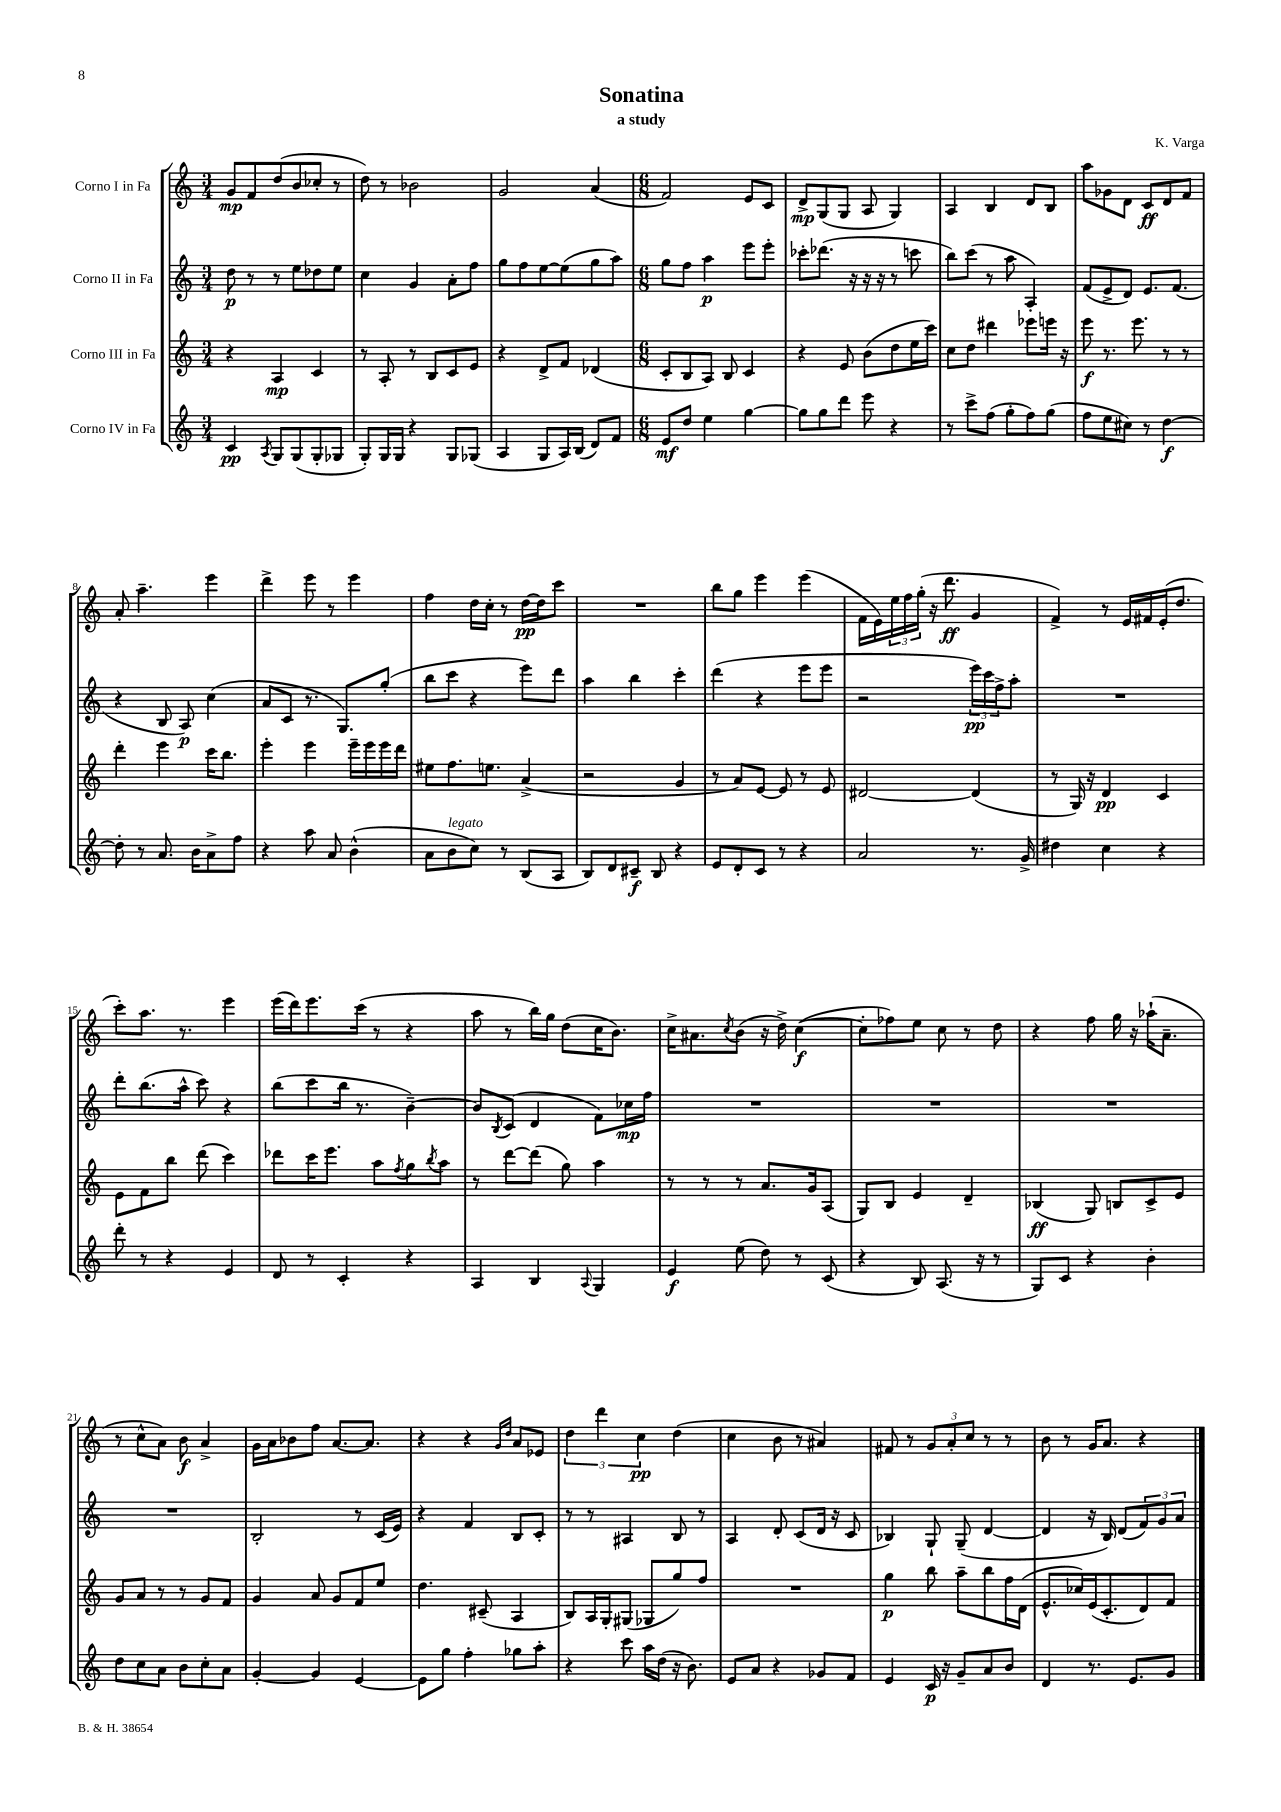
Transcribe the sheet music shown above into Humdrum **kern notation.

**kern	**kern	**kern	**kern
*staff4	*staff3	*staff2	*staff1
*clefG2	*clefG2	*clefG2	*clefG2
*k[]	*k[]	*k[]	*k[]
*M3/4	*M3/4	*M3/4	*M3/4
4c/	4r	8dd\	8g/L
.	.	8r	8f/
8qA/	.	.	.
8G/L	4A/	8r	(8dd/
(8G/	.	8ee\L	8b/
8G'/	4c/	8dd-\	8cc-'/J
8G-/J	.	8ee\J	8r
=	=	=	=
8G'/L)	8r	4cc\	8dd\)
16G/L	8A'/	.	8r
16G/JJ	.	.	.
4r	8r	4g/	2b-\
.	8B/L	.	.
8G/L	8c/	8a'\L	.
(8G-/J	8e/J	8ff\J	.
=	=	=	=
4A/	4r	8gg\L	2g/
.	.	8ff\	.
8G/L	8d^/L	[8ee\	.
16A/L)	8f/J	(8ee\]	.
(16B/JJ	.	.	.
8d/L)	(4d-/	8gg\	(4a/
8f/J	.	8aa\J)	.
=	=	=	=
*M6/8	*M6/8	*M6/8	*M6/8
8e/L	8c'/L	8gg\L	2f/)
8dd/J	8B/	8ff\J	.
4ee\	8A/J)	4aa\	.
.	8B/	.	.
[4gg\	4c/	8eee\L	8e/L
.	.	8eee'\J	8c/J
=	=	=	=
8gg\]L	4r	8ccc-'\L	8d^/L
8gg\	.	(8.ddd-\J	(8G/
8ddd\J	8e/	.	8G/J
.	.	16r	.
8eee\	(8b\L	16r	8A/
.	.	16r	.
4r	8dd\	8r	4G/)
.	16ee\L	8ccc\	.
.	16ccc\JJ)	.	.
=	=	=	=
8r	8cc\L	8bb\L)	4A/
8ccc^\L	8dd\J	(8ccc\J	.
(8ff\J	4ddd#\	8r	4B/
8gg'\L	.	8aa\	.
8ff\)	8eee-\L	4A'/)	8d/L
(8gg\J	16eee\Jk	.	8B/J
.	16r	.	.
=	=	=	=
8ff\L	8eee\	(8f/L	8aa\L
8ee\	8.r	8e^/	8g-\
8cc#\J)	.	8d/J)	8d\J
.	8.eee\	.	.
8r	.	8.e/L	8c/L
[4dd\	8r	.	8d/
.	.	(8.f/J	.
.	8r	.	8f/J
=	=	=	=
8dd'\]	4ddd'\	4r	8a'/
8r	.	.	4.aa~\
8.a/	4eee\	8B/	.
.	.	8A/)	.
16b\LK	.	.	.
8a^\	16ccc\LK	(4cc\	4eee\
.	8.bb\J	.	.
8ff\J	.	.	.
=	=	=	=
4r	4eee'\	8a/L	4ddd^\
.	.	8c/J	.
8aa\	4eee\	8.r	8eee\
8a/	.	.	8r
.	.	8.G/L)	.
(4b^^\	16eee~\LL	.	4eee\
.	16eee\	.	.
.	16eee\	(8gg'/J	.
.	16ddd\JJ	.	.
=	=	=	=
8a\L	8ee#\L	8bb\L	4ff\
8b\	8.ff\	8ccc\J	.
8cc\J)	.	4r	16dd\LL
.	8.ee\J	.	16cc'\JJ
8r	.	.	8r
(8B/L	(4a^/	8eee\L)	[16dd\LL
.	.	.	16dd\]J
8A/J	.	8ddd\J	8ccc\J
=	=	=	=
8B/L)	2r	4aa\	2.r
8d/	.	.	.
8c#~/J	.	4bb\	.
8B/	.	.	.
4r	4g/	4ccc'\	.
=	=	=	=
8e/L	8r	(4ddd\	8bb\L
8d'/	8a/L)	.	8gg\J
8c/J	[8e/J	4r	4eee\
8r	8e/]	.	.
4r	8r	8eee\L	(4eee\
.	8e/	8eee\J	.
=	=	=	=
2a/	[2d#/	2r	16f\LL
.	.	.	16e\)
.	.	.	24ee\
.	.	.	24ff\
.	.	.	(24gg'\JJ
.	.	.	16r
.	.	.	8.ddd\
8.r	(4d#/]	24eee\LL)	4g/
.	.	24ccc\	.
.	.	24ff^\J	.
.	.	8aa'\J	.
16g^/	.	.	.
=	=	=	=
4dd#\	8r	2.r	4f^/)
.	16G/)	.	.
.	16r	.	.
4cc\	4d/	.	8r
.	.	.	16e/LL
.	.	.	16f#/
4r	4c/	.	(16e'/J
.	.	.	8.dd/J
=	=	=	=
8ddd'\	8e\L	8ddd'\L	8ccc'\L)
8r	8f\	(8.bb\	8.aa\J
4r	8bb\J	.	.
.	.	16aa^^\Jk	8.r
.	(8ddd\	8ccc\)	.
4e/	4ccc\)	4r	4eee\
=	=	=	=
8d/	8ddd-\L	(8bb\L	(16eee\LL
.	.	.	16ddd\J)
8r	16ccc\K	8ccc\	8.eee\
.	8.eee\J	.	.
4c'/	.	16bb\Jk	.
.	.	8.r	(16ccc\Jk
.	8aa\L	.	8r
.	8qff/	.	.
4r	8gg\	[4b~\)	4r
.	8qbb/	.	.
.	8aa\J	.	.
=	=	=	=
4A/	8r	8b/]L	8aa\
.	.	8qB/	.
.	[8ddd\L	(8c/J	8r
4B/	(8ddd\]J	4d/	16bb\LL)
.	.	.	16gg\JJ
.	8gg\)	.	(8dd\L
8qqA/	.	.	.
4G/	4aa\	8f\L)	16cc\K
.	.	.	8.b\J)
.	.	16cc-\L	.
.	.	16ff\JJ	.
=	=	=	=
4e/	8r	2.r	16cc^\LK
.	.	.	8.a#\
.	8r	.	.
.	.	.	8qcc/
(8ee\	8r	.	(8b\J
8dd\)	8.a/L	.	16r
.	.	.	16dd^\)
8r	.	.	([4cc\
.	16g/k	.	.
(8c/	(8A/J	.	.
=	=	=	=
4r	8G/L)	2.r	8cc'\]L
.	8B/J	.	8ff-\)
8B/)	4e/	.	8ee\J
(8.A/	.	.	8cc\
.	4d~/	.	8r
16r	.	.	.
8r	.	.	8dd\
=	=	=	=
8G/L)	(4B-/	2.r	4r
8c/J	.	.	.
4r	8G/)	.	8ff\
.	8B/L	.	16gg\
.	.	.	16r
4b'\	8c^/	.	(16aa-`\LK
.	.	.	8.a~\J
.	8e/J	.	.
=	=	=	=
8dd\L	8g/L	2.r	8r
8cc\	8a/J	.	8cc^^\L
8a\J	8r	.	8a\J)
8b\L	8r	.	8b\
8cc'\	8g/L	.	4a^/
8a\J	8f/J	.	.
=	=	=	=
[4g'/	4g/	2B'/	16g\LL
.	.	.	16a\J
.	.	.	8b-\
4g/]	8a/	.	8ff\J
.	8g/L	.	[8.a/L
[4e/	8f/	8r	.
.	.	.	8.a/]J
.	8ee/J	(16c/LL	.
.	.	16e/JJ)	.
=	=	=	=
8e\]L	4.dd\	4r	4r
8gg\J	.	.	.
4ff'\	.	4f/	4r
.	(8c#~/	.	.
.	.	.	16qqg/LL
.	.	.	16qqdd/JJ
8gg-\L	4A/	8B/L	8a/L
8aa'\J	.	8c'/J	8e-/J
=	=	=	=
4r	8B/L)	8r	6dd\
.	16A/L	8r	.
.	.	.	6ddd\
.	16G'/J	.	.
8ccc\	(8G#/J	4A#/	.
.	.	.	6cc\
16aa\LL	8G-/L	.	.
(16dd\JJ	.	.	.
16r	8gg/)	8B/	(4dd\
8.b\)	.	.	.
.	8ff/J	8r	.
=	=	=	=
8e/L	2.r	4A/	4cc\
8a/J	.	.	.
4r	.	8d'/	8b\
.	.	(8c/L	8r
8g-/L	.	16d/Jk	4a#/)
.	.	16r	.
8f/J	.	8c/	.
=	=	=	=
4e/	4gg\	4B-/)	8f#/
.	.	.	8r
16c/	8bb\	8G`/	12g/L
16r	.	.	.
.	.	.	12a'/
8g~/L	8aa~\L	(8G~/	.
.	.	.	12cc/J
8a/	8bb\	[4d/	8r
8b/J	16ff\L	.	8r
.	(16d\JJ	.	.
=	=	=	=
4d/	8.e^^/L	4d/]	8b\
.	.	.	8r
.	16cc-/L)	.	.
8.r	(16e/J	16r	16g/LK
.	8.c'/	16B/)	8.a/J
.	.	(8d/L	.
8.e/L	.	.	.
.	8d/)	12f/)	4r
.	.	12g/	.
8g/J	8f/J	.	.
.	.	12a/J	.
==	==	==	==
*-	*-	*-	*-
